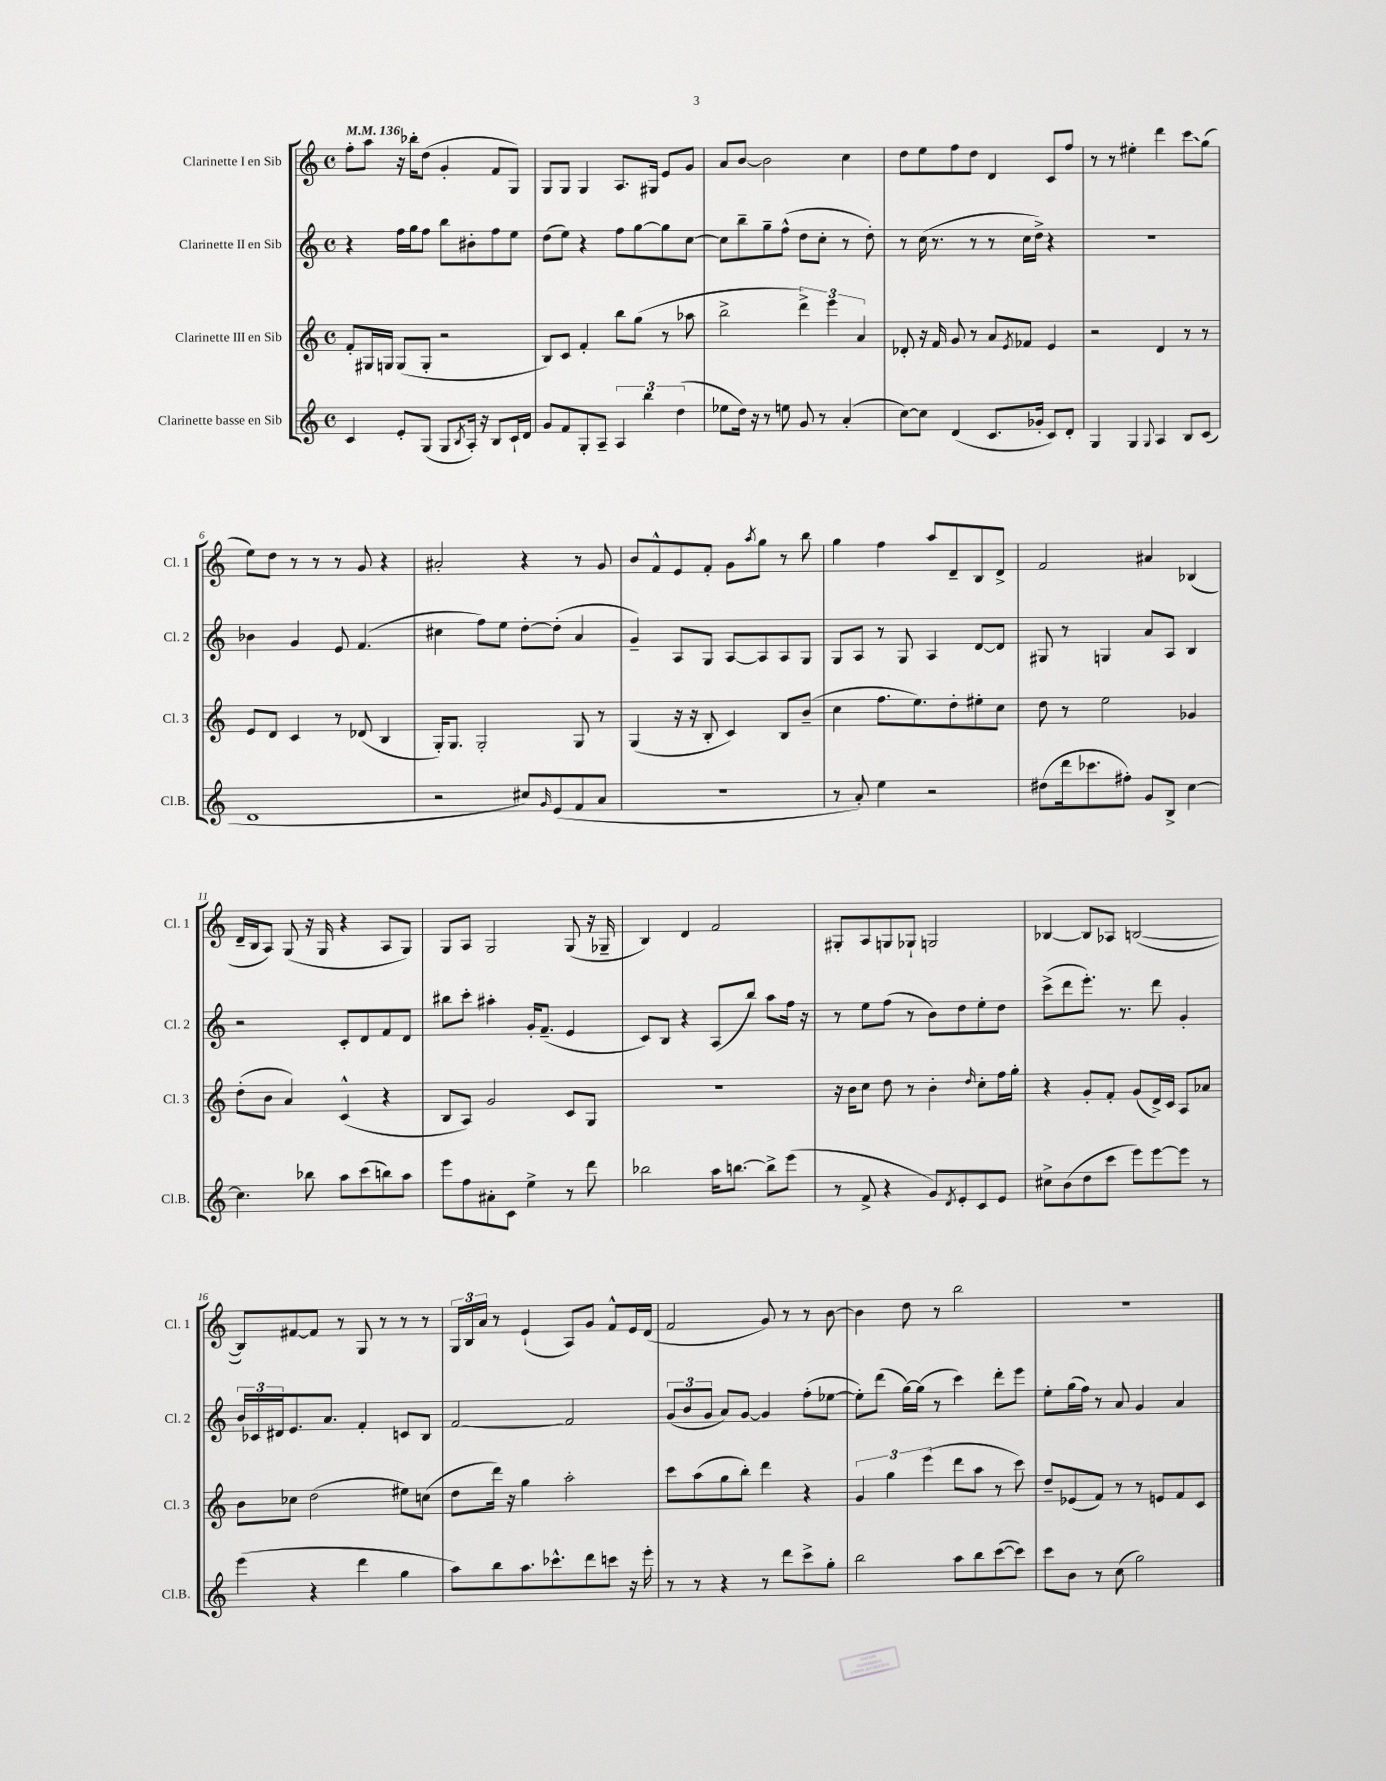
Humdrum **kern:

**kern	**kern	**kern	**kern
*staff4	*staff3	*staff2	*staff1
*clefG2	*clefG2	*clefG2	*clefG2
*k[]	*k[]	*k[]	*k[]
*M4/4	*M4/4	*M4/4	*M4/4
*met(c)	*met(c)	*met(c)	*met(c)
*MM136	*MM136	*MM136	*MM136
4c/	8f'/L	4r	8ff'\L
.	16G#/L	.	8aa\J
.	16G/JJ	.	.
8e'/L	(8G/L	16ff\LL	16r
.	.	16gg\J	16bb-'\LK
(8G/J	8G'/J	8ff\J	(8dd\J
8G/L	2r	8bb\L	4g'/
8qB/	.	.	.
16A'/Jk)	.	8b#'\	.
16r	.	.	.
8B/L	.	8ff\	8f/L
16c`/L	.	8ee\J	8G/J)
16d/JJ	.	.	.
=	=	=	=
8g/L	8B/L)	(8dd\L	8G/L
8f/	8c/J	8ee\J)	8G/J
8G'/	4f'/	4r	4G/
8A~/J	.	.	.
6A/	8bb\L	8ff\L	8.A/L
.	(8gg\J	[8gg\	.
6bb\	.	.	.
.	.	.	16G#/Jk
.	8r	8gg\]	8e/L
(6dd\	.	.	.
.	8aa-\	[8cc\J	8g/J
=	=	=	=
8ee-\L	2bb^\	8cc\]L	8a/L
16dd\Jk)	.	8bb~\	[8b/J
16r	.	.	.
8r	.	8gg~\	2b\]
8ee\	.	(8ff^^\J	.
8g/	6ddd^\)	8dd\L	.
8r	.	8cc'\J	.
.	6eee\	.	.
(4a'/	.	8r	4cc\
.	6a/	.	.
.	.	8dd'\)	.
=	=	=	=
[8cc\L)	8d-'/	8r	8dd\L
8cc\]J	16r	(16cc\	8ee\
.	16f/	8.r	.
(4d/	8g/	.	8ff\
.	8r	8r	8dd\J
8.c/L	8a/L	8r	4d/
.	8qe/	.	.
.	8f-/J	16cc\LL	.
16g-'/Jk	.	16dd^\JJ)	.
8c/L)	4e/	4r	8c/L
8d'/J	.	.	8ff/J
=	=	=	=
4G/	2r	1r	8r
.	.	.	8r
4G/	.	.	4ee#'\
8qqG/	.	.	.
4A/	4d/	.	4ddd\
8B/L	8r	.	8ccc\L
(8c/J	8r	.	(8gg\J
=	=	=	=
1d	8e/L	4b-\	8ee\L)
.	8d/J	.	8dd\J
.	4c/	4g/	8r
.	.	.	8r
.	8r	8e/	8r
.	(8d-/	(4.f/	8g/
.	4B/	.	4r
=	=	=	=
2r	16G'/LK)	4cc#\	2a#'/
.	8.G/J	.	.
.	2G'/	8ff\L)	.
.	.	8ee\J	.
8cc#/L)	.	[8dd'\L	4r
16qqg/	.	.	.
(8e/	.	(8dd'\]J	.
8f/	8G/	4a/	8r
8a/J	8r	.	8g/
=	=	=	=
1r	(4G/	4g~/)	8b/L
.	.	.	8f^^/
.	16r	8A/L	8e/
.	16r	.	.
.	8B'/	8G/J	8f'/J
.	4c/)	[8A/L	8g\L
.	.	.	8qaa/
.	.	8A/]	8gg\J
.	8B/L	8A/	8r
.	(8b~/J	8G/J	8bb\
=	=	=	=
8r	4cc\	8G/L	4gg\
8a'/)	.	8A/J	.
4ee\	8.ff\L	8r	4ff\
.	.	8G/	.
.	8.ee\)	.	.
2r	.	4A/	8aa/L
.	8dd'\	.	8d~/
.	8ee#'\	[8d/L	8B/
.	8cc\J	8d/]J	8d^/J
=	=	=	=
(8dd#\L	8dd\	8G#/	2f/
16ddd\k	8r	8r	.
8.ccc-\	.	.	.
.	2ee\	4G/	.
8ff#'\J)	.	.	.
8g/L	.	8a/L	4a#/
8B^/J	.	8A/J	.
[4cc\	4g-/	4B/	(4B-/
=	=	=	=
4.cc\]	(8dd'\L	2r	16d~/LL
.	.	.	16B/J
.	8b\J	.	8A/J)
.	4a/)	.	(8G/
8bb-\	.	.	16r
.	.	.	16G/
8aa\L	(4c^^/	8c'/L	4r
(8ccc\	.	8d/	.
8bb\)	4r	8f/	8A/L
8aa\J	.	8d/J	8G/J)
=	=	=	=
8eee\L	8B/L	8bb#\L	8G/L
8ff\	8A/J)	8ccc'\J	8A/J
8a#'\	2g/	4aa#'\	2G/
8c\J	.	.	.
4ee^\	.	16g'/LK	.
.	.	(8.f~/J	.
8r	8c/L	4e/	(8G/
8ddd\	8G/J	.	16r
.	.	.	16G-~/
=	=	=	=
2bb-\	1r	8c/L)	4B/)
.	.	8B/J	.
.	.	4r	4d/
16aa\LK	.	(8A/L	2f/
[8.bb\J	.	.	.
.	.	8bb/J)	.
8bb^\]L	.	8aa\L	.
(8eee\J	.	16ff\Jk	.
.	.	16r	.
=	=	=	=
8r	16r	8r	8G#'/L
.	16b\LK	.	.
8f^/	8cc\J	8ee\L	8A/
4r	8dd\	(8ff\J	8G/
.	8r	8r	8G-`/J
8g/L)	4b'\	8b\L)	2G/
8qd/	.	.	.
8e'/	.	8dd\	.
.	16qqdd/	.	.
8c/	8cc'\L	8ee'\	.
8e/J	16ff\L	8dd\J	.
.	16gg'\JJ	.	.
=	=	=	=
8cc#^\L	4r	(8ccc^\L	[4B-/
(8b\	.	8ddd\	.
8dd\	8g'/L	8.eee'\J)	8B-/]L
8ccc\J	8f'/J	.	8A-/J
.	.	8.r	.
8eee\L)	(8g/L	.	([2B/
[8eee\	16d^/L)	8ddd\	.
.	16c/JJ	.	.
8eee\]J	8A/L	4g'/	.
8r	8a-/J	.	.
=	=	=	=
(4eee\	8b\L	24b/LL	8B/]L)
.	.	24c-/	.
.	.	24d#/J	.
.	8cc-\J	8.e/	[8f#/
4r	(2dd\	.	8f#/]J
.	.	8.a/J	.
.	.	.	8r
4ddd\	.	4f'/	8G/
.	.	.	8r
4gg\	8ee#\L)	8c/L	8r
.	(8cc\J	8B/J	8r
=	=	=	=
8aa\L)	8dd\L	[2f/	24G/LL
.	.	.	24B/
.	.	.	24a/JJ
8bb\	16ddd\Jk)	.	8r
.	16r	.	.
8.aa\	4gg\	.	(4e`/
8.ccc-^^\	.	.	.
.	2aa'\	2f/]	8A/L)
8ddd\	.	.	8g/J
8ccc\J	.	.	8f^^/L
16r	.	.	16e/L
16eee'\	.	.	(16d/JJ
=	=	=	=
8r	8ccc\L	(12g/L	2f/
.	.	12b/	.
8r	(8aa\	.	.
.	.	12g/J	.
4r	8gg\	8a/L)	.
.	8bb'\J)	[8g/J	.
8r	4ddd\	4g/]	8g/)
8ddd\L	.	.	8r
8ccc^\	4r	(8ff'\L	8r
8gg'\J	.	[8ee-\J	[8b\
=	=	=	=
2bb\	6g/	8ee-'\]L)	4b\]
.	.	(8ddd\J	.
.	6gg\	.	.
.	.	[16gg\LL)	8dd\
.	.	(16gg\]JJ	.
.	(6eee\	.	.
.	.	8r	8r
8aa\L	8ddd\L	4ccc\)	2bb\
8bb\	8aa\J	.	.
([8ccc\	8r	8ddd'\L	.
8ccc\]J)	8ccc\)	8eee\J	.
=	=	=	=
8ccc\L	8dd~/L	8ee'\L	1r
8b\J	(8e-/	(16gg\L	.
.	.	16ff\JJ)	.
8r	8f/J)	8r	.
(8cc\	8r	8a/	.
2gg\)	8r	4g/	.
.	8e/L	.	.
.	8f/	4a/	.
.	8c/J	.	.
==	==	==	==
*-	*-	*-	*-
